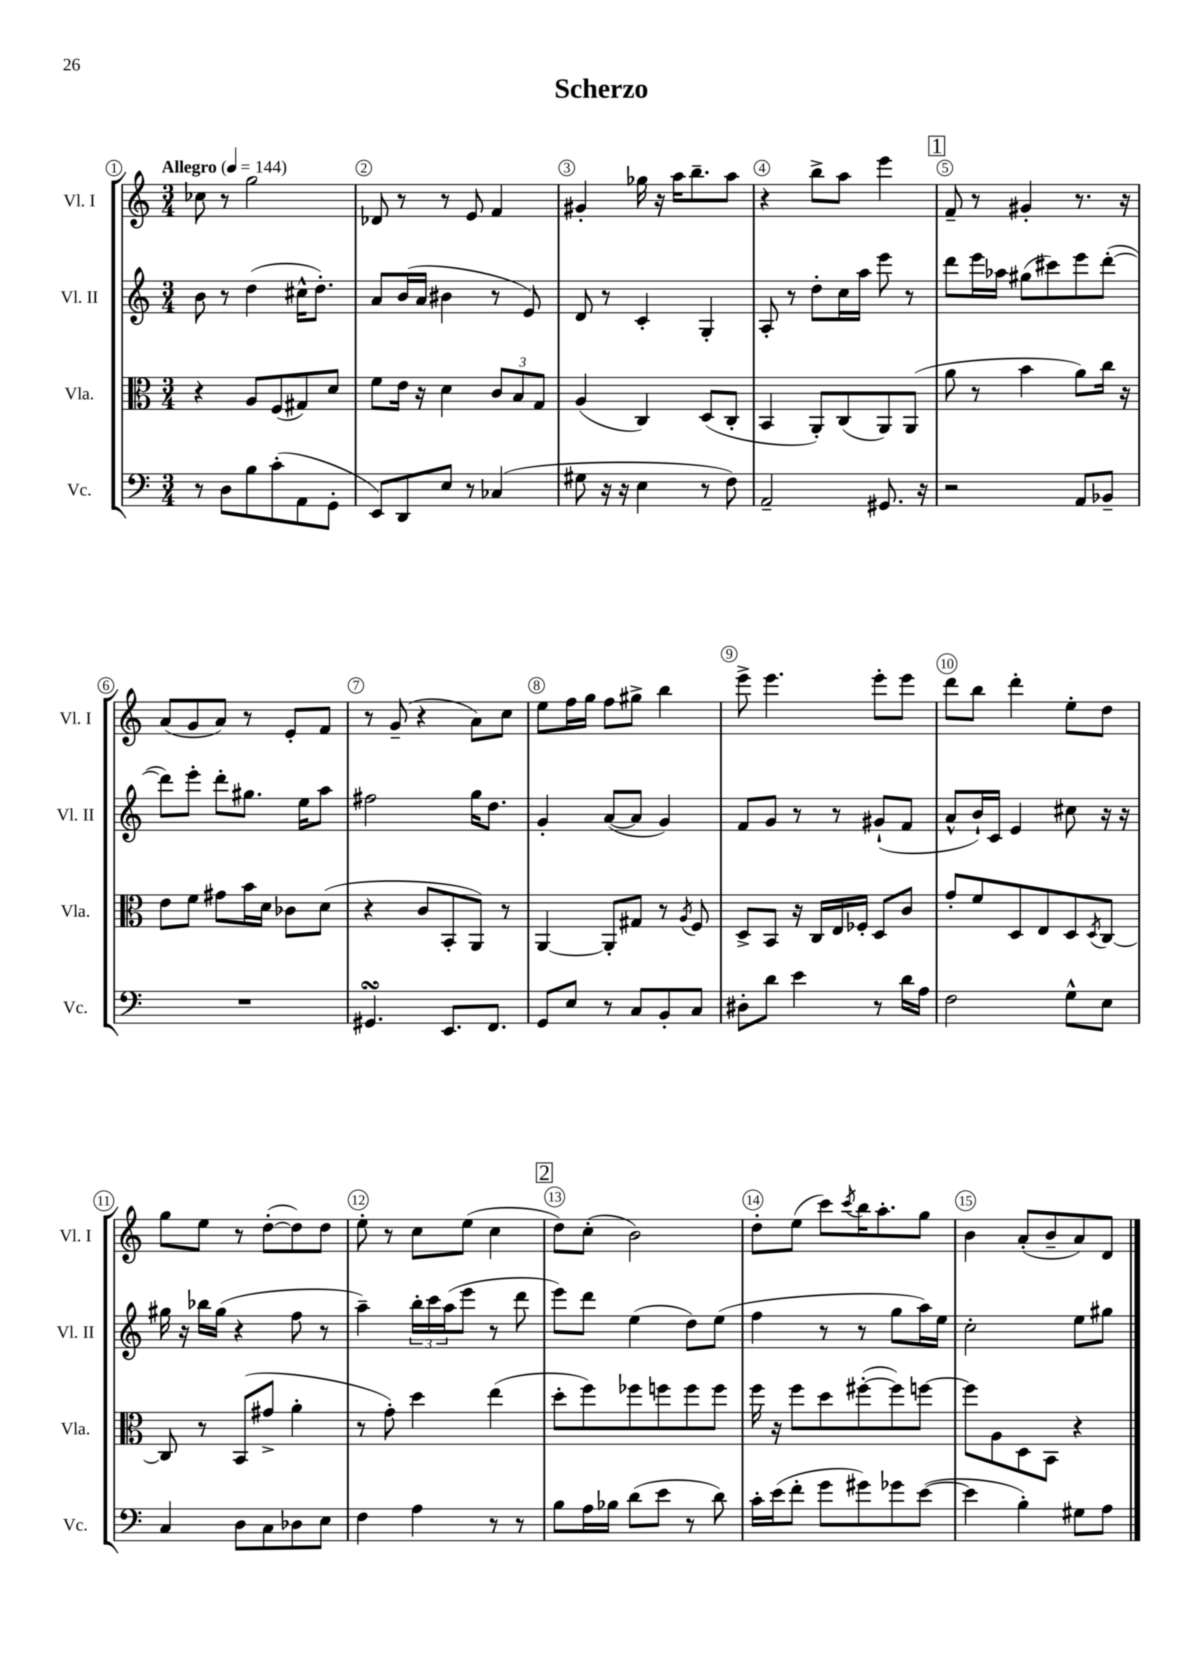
\header { title = "Scherzo" }
<<
\new StaffGroup <<
\new Staff = "s0" \with { instrumentName = "Vl. I" shortInstrumentName = "Vl. I" } {
    \clef treble \key c \major \numericTimeSignature \time 3/4 \tempo "Allegro" 4 = 144
    ces''8 r8 g''2 |
    des'8 r8 r8 e'8 f'4 |
    gis'4-. ges''16 r16 a''16 b''8.-- a''8 |
    r4 b''8-> a''8 e'''4 |
    \mark \markup { \box "1" } f'8-- r8 gis'4-. r8. r16 |
    a'8( g'8 a'8) r8 e'8-. f'8 |
    r8 g'8--( r4 a'8) c''8 |
    e''8 f''16 g''16 f''8 gis''8-> b''4 |
    e'''8-> e'''4. e'''8-. e'''8 |
    d'''8 b''8 d'''4-. e''8-. d''8 |
    g''8 e''8 r8 d''8~-.( d''8) d''8 |
    e''8-. r8 c''8 e''8( c''4 |
    \mark \markup { \box "2" } d''8) c''8-.( b'2) |
    d''8-. e''8( c'''8) \acciaccatura { c'''8 } b''16 a''8.-. g''8 |
    b'4 a'8-.( b'8-- a'8) d'8 \bar "|." |
}
\new Staff = "s1" \with { instrumentName = "Vl. II" shortInstrumentName = "Vl. II" } {
    \clef treble \key c \major \numericTimeSignature \time 3/4
    b'8 r8 d''4( cis''16-^ d''8.-.) |
    a'8 b'16( a'16 bis'4 r8 e'8) |
    d'8 r8 c'4-. g4-. |
    a8-. r8 d''8-. c''16 a''16 e'''8 r8 |
    \mark \markup { \box "1" } d'''8 e'''16 aes''16 gis''8( cis'''8) e'''8 d'''8~-.( |
    d'''8) e'''8-. d'''8-. gis''8. e''16 a''8 |
    fis''2 g''16 d''8. |
    g'4-. a'8~( a'8 g'4) |
    f'8 g'8 r8 r8 gis'8-!( f'8 |
    a'8-^ b'16-!) c'16 e'4 cis''8 r16 r16 |
    gis''16 r16 bes''16 gis''16( r4 f''8 r8 |
    a''4--) \tuplet 3/2 { b''16-. c'''16 a''16( } e'''8 r8 d'''8 |
    \mark \markup { \box "2" } e'''8) d'''8 e''4( d''8) e''8( |
    f''4 r8 r8 g''8 a''16) e''16 |
    c''2-. e''8 gis''8 \bar "|." |
}
\new Staff = "s2" \with { instrumentName = "Vla." shortInstrumentName = "Vla." } {
    \clef alto \key c \major \numericTimeSignature \time 3/4
    r4 a8 f8( gis8) d'8 |
    f'8 e'16 r16 d'4 \tuplet 3/2 { c'8 b8 g8 } |
    a4( c4) d8( c8-. |
    b,4 a,8-.) c8( a,8) a,8( |
    \mark \markup { \box "1" } a'8 r8 b'4 a'8) c''16 r16 |
    e'8 f'8 gis'8 b'16 d'16 ces'8 d'8( |
    r4 c'8 b,8-. a,8) r8 |
    a,4~ a,8-. gis8 r8 \acciaccatura { a8 } f8 |
    d8-> b,8 r16 c16 e16 fes16-. d8 c'8 |
    g'8-. f'8 d8 e8 d8 \acciaccatura { d8 } c8~ |
    c8 r8 b,8( gis'8-> a'4-. |
    r8 g'8-.) d''4 e''4( |
    \mark \markup { \box "2" } d''8-. f''8) fes''8 f''8 f''8 f''8 |
    f''16 r16 f''8 d''8 fis''8~-.( fis''8) f''8~ |
    f''8 a8 d8 b,8 r4 \bar "|." |
}
\new Staff = "s3" \with { instrumentName = "Vc." shortInstrumentName = "Vc." } {
    \clef bass \key c \major \numericTimeSignature \time 3/4
    r8 d8 b8 c'8-.( a,8 g,8-. |
    e,8) d,8 e8 r8 ces4( |
    gis8 r16 r16 e4 r8 f8) |
    a,2-- gis,8. r16 |
    \mark \markup { \box "1" } r2 a,8 bes,8-- |
    R2. |
    gis,4.\turn e,8. f,8. |
    g,8 e8 r8 c8 b,8-. c8 |
    dis8-. d'8 e'4 r8 d'16 a16 |
    f2 g8-^ e8 |
    c4 d8 c8 des8 e8 |
    f4 a4 r8 r8 |
    \mark \markup { \box "2" } b8 a16 bes16 d'8( e'8 r8 d'8) |
    c'16-. e'16( f'8-. g'8 gis'8) ges'8 e'8~( |
    e'4 b4-.) gis8 a8 \bar "|." |
}
>>
>>
\layout { \context { \Score \override BarNumber.break-visibility = ##(#f #t #t) barNumberVisibility = #all-bar-numbers-visible \override BarNumber.stencil = #(make-stencil-circler 0.1 0.3 ly:text-interface::print) } }
